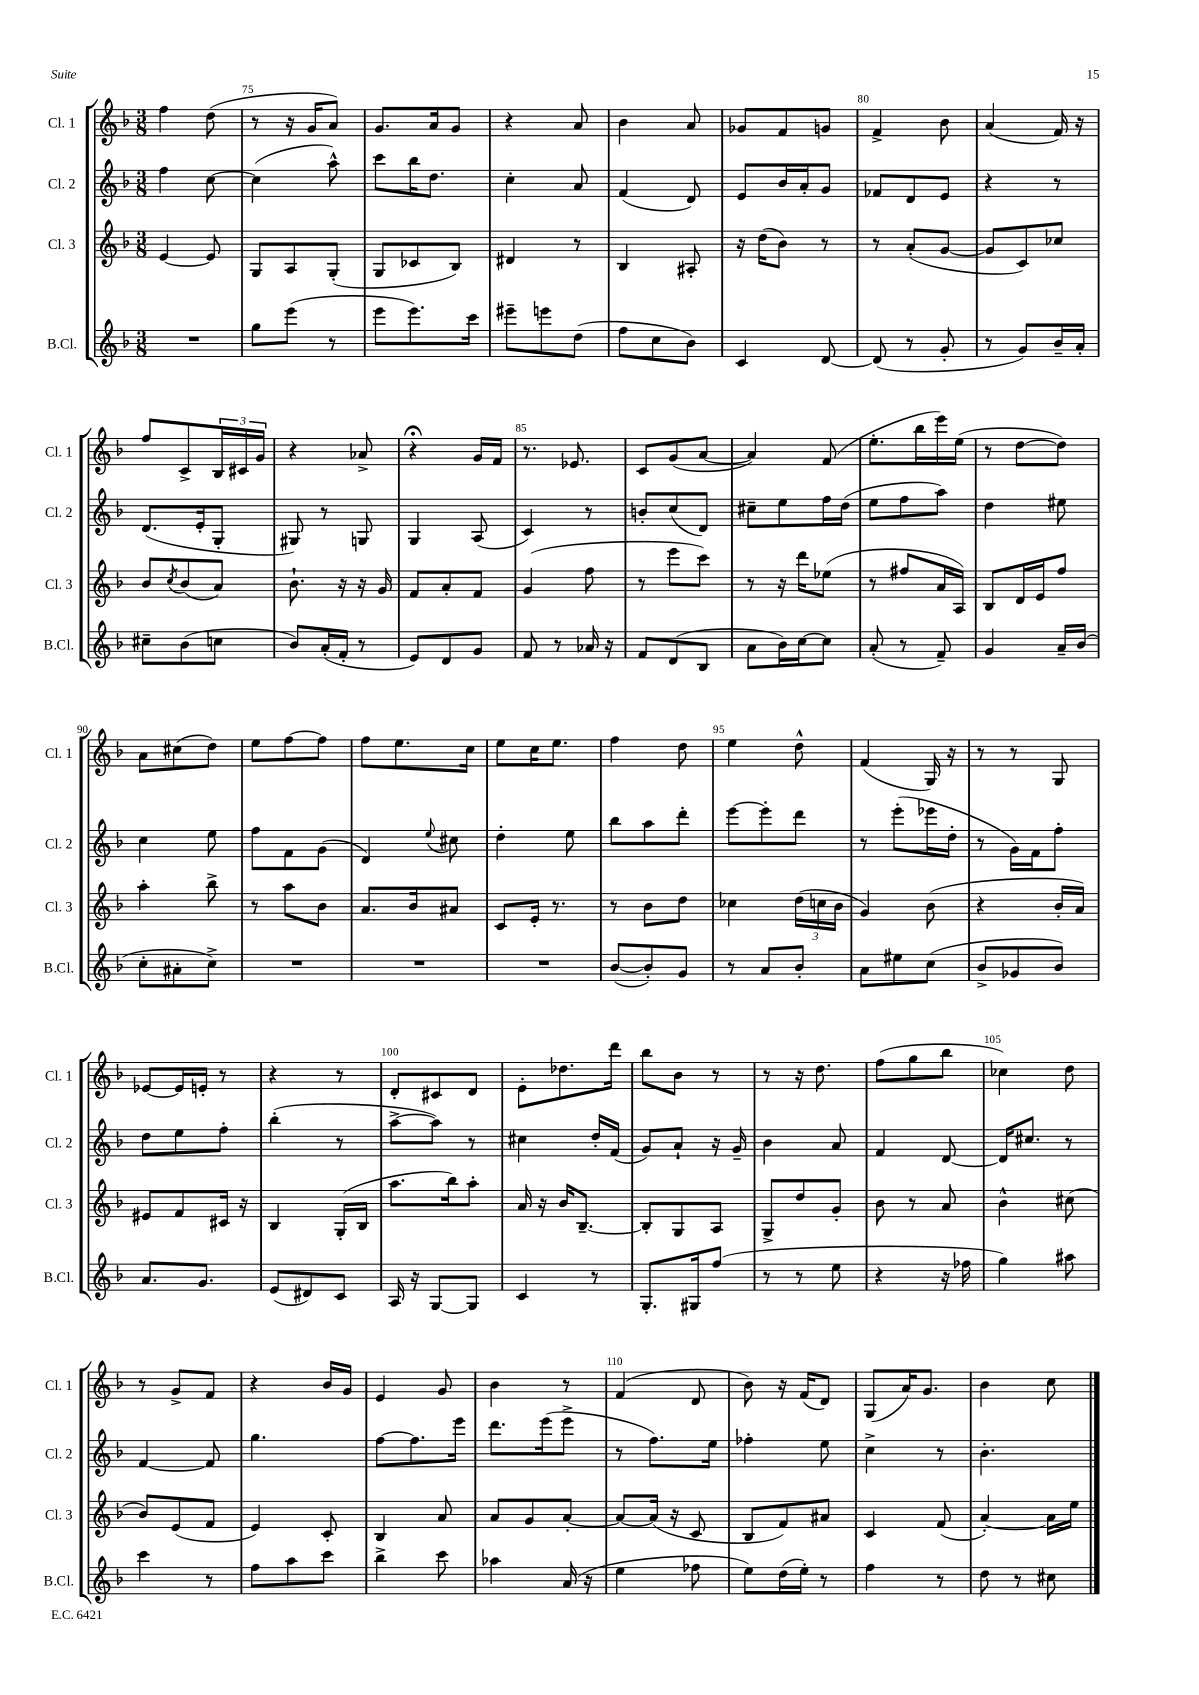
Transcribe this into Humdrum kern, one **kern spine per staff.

**kern	**kern	**kern	**kern
*staff4	*staff3	*staff2	*staff1
*clefG2	*clefG2	*clefG2	*clefG2
*k[b-]	*k[b-]	*k[b-]	*k[b-]
*M3/8	*M3/8	*M3/8	*M3/8
4.r	[4e	4ff	4ff
.	8e]	[8cc	(8dd
=	=	=	=
8gg	8G	(4cc]	8r
(8eee	8A	.	16r
.	.	.	16g
8r	(8G'	8aa^^)	8a)
=	=	=	=
8eee	8G	8ccc	8.g
8.eee)	8c-	16bb-	.
.	.	8.dd	16a
.	8B-)	.	8g
16ccc	.	.	.
=	=	=	=
8eee#~	4d#	4cc'	4r
8eee	.	.	.
(8dd	8r	8a	8a
=	=	=	=
8ff	4B-	(4f	4b-
8cc	.	.	.
8b-)	8A#'	8d)	8a
=	=	=	=
4c	16r	8e	8g-
.	(16dd	.	.
.	8b-)	16b-	8f
.	.	16a'	.
[8d	8r	8g	8g
=	=	=	=
(8d]	8r	8f-	4f^
8r	(8a'	8d	.
8g'	[8g	8e	8b-
=	=	=	=
8r	8g]	4r	(4a
8g)	8c)	.	.
16b-~	8cc-	8r	16f)
16a'	.	.	16r
=	=	=	=
8cc#~	8b-	(8.d	8ff
.	8qcc	.	.
(8b-	(8b-	.	8c^
.	.	16e'	.
8cc	8a)	8G'	24B-
.	.	.	24c#
.	.	.	24g
=	=	=	=
8b-)	8.b-`	8G#)	4r
(16a'	.	8r	.
16f'	16r	.	.
8r	16r	8G	8a-^
.	16g	.	.
=	=	=	=
8e)	8f	4G	4r;
8d	8a'	.	.
8g	8f	(8A	16g
.	.	.	16f
=	=	=	=
8f	(4g	4c)	8.r
8r	.	.	.
.	.	.	8.e-
16a-	8ff	8r	.
16r	.	.	.
=	=	=	=
8f	8r	8b'	8c
(8d	8eee	(8cc	(8g
8B-	8ccc)	8d)	[8a
=	=	=	=
8a	8r	8cc#~	4a])
16b-)	16r	8ee	.
[16cc	16ddd	.	.
8cc]	(8ee-	16ff	(8f
.	.	(16dd	.
=	=	=	=
(8a'	8r	8ee	8.ee'
8r	8ff#	8ff	.
.	.	.	16bb-
8f~)	16a	8aa)	16eee)
.	16A)	.	(16ee
=	=	=	=
4g	8B-	4dd	8r
.	16d	.	[8dd
.	16e	.	.
16a~	8ff	8ee#	8dd])
(16b-	.	.	.
=	=	=	=
8cc'	4aa'	4cc	8a
8a#'	.	.	(8cc#
8cc^)	8bb-^	8ee	8dd)
=	=	=	=
4.r	8r	8ff	8ee
.	8aa	8f	[8ff
.	8b-	(8g	8ff]
=	=	=	=
4.r	8.a	4d)	8ff
.	.	.	8.ee
.	16b-	.	.
.	.	8qqee	.
.	8a#	8cc#	.
.	.	.	16cc
=	=	=	=
4.r	8c	4dd'	8ee
.	16e'	.	16cc
.	8.r	.	8.ee
.	.	8ee	.
=	=	=	=
([8b-	8r	8bb-	4ff
8b-'])	8b-	8aa	.
8g	8dd	8ddd'	8dd
=	=	=	=
8r	4cc-	[8eee	4ee
8a	.	8eee']	.
8b-'	(24dd	8ddd	8dd^^
.	24cc	.	.
.	24b-	.	.
=	=	=	=
8a	4g)	8r	(4f
8ee#	.	(8eee'	.
(8cc	(8b-	16eee-	16G)
.	.	16dd'	16r
=	=	=	=
8b-^	4r	8r	8r
8g-	.	16g)	8r
.	.	16f	.
8b-)	16b-'	8ff'	8G
.	16a)	.	.
=	=	=	=
8.a	8e#	8dd	[8e-
.	8f	8ee	16e-]
8.g	.	.	16e'
.	16c#	8ff'	8r
.	16r	.	.
=	=	=	=
(8e	4B-	(4bb-'	4r
8d#)	.	.	.
8c	(16G'	8r	8r
.	16B-	.	.
=	=	=	=
16A	8.aa	[8aa^	8d'
16r	.	.	.
[8G	.	8aa])	8c#
.	16bb-)	.	.
8G]	8aa'	8r	8d
=	=	=	=
4c	16a	4cc#	8e'
.	16r	.	.
.	16b-	.	8.dd-
.	[8.B-~	.	.
8r	.	16dd'	.
.	.	(16f	16ddd
=	=	=	=
8.G'	8B-']	8g)	8bb-
.	8G	8a`	8b-
16G#	.	.	.
(8ff	8A	16r	8r
.	.	16g~	.
=	=	=	=
8r	8G^	4b-	8r
8r	8dd	.	16r
.	.	.	8.dd
8ee	8g'	8a	.
=	=	=	=
4r	8b-	4f	(8ff
.	8r	.	8gg
16r	8a	[8d	8bb-
16ff-	.	.	.
=	=	=	=
4gg)	4b-^^	16d]	4cc-)
.	.	8.cc#	.
8aa#	(8cc#	8r	8dd
=	=	=	=
4ccc	8b-)	[4f	8r
.	(8e	.	8g^
8r	8f	8f]	8f
=	=	=	=
8ff	4e)	4.gg	4r
8aa	.	.	.
8ccc	8c'	.	16b-
.	.	.	16g
=	=	=	=
4bb-^	4B-	[8ff	4e
.	.	8.ff]	.
8ccc	8a	.	8g
.	.	16eee	.
=	=	=	=
4aa-	8a	8.ddd	4b-
.	8g	.	.
.	.	(16eee	.
(16a	[8a'	8eee^	8r
16r	.	.	.
=	=	=	=
4ee	8a_	8r	(4f
.	(16a]	8.ff)	.
.	16r	.	.
8ff-	8c	.	8d
.	.	16ee	.
=	=	=	=
8ee)	8B-	4ff-'	8b-)
(16dd	8f)	.	16r
16ee')	.	.	(16f
8r	8a#	8ee	8d)
=	=	=	=
4ff	4c	4cc^	(8G
.	.	.	16a)
.	.	.	8.g
8r	(8f	8r	.
=	=	=	=
8dd	[4a')	4.b-'	4b-
8r	.	.	.
8cc#	16a]	.	8cc
.	16ee	.	.
==	==	==	==
*-	*-	*-	*-
